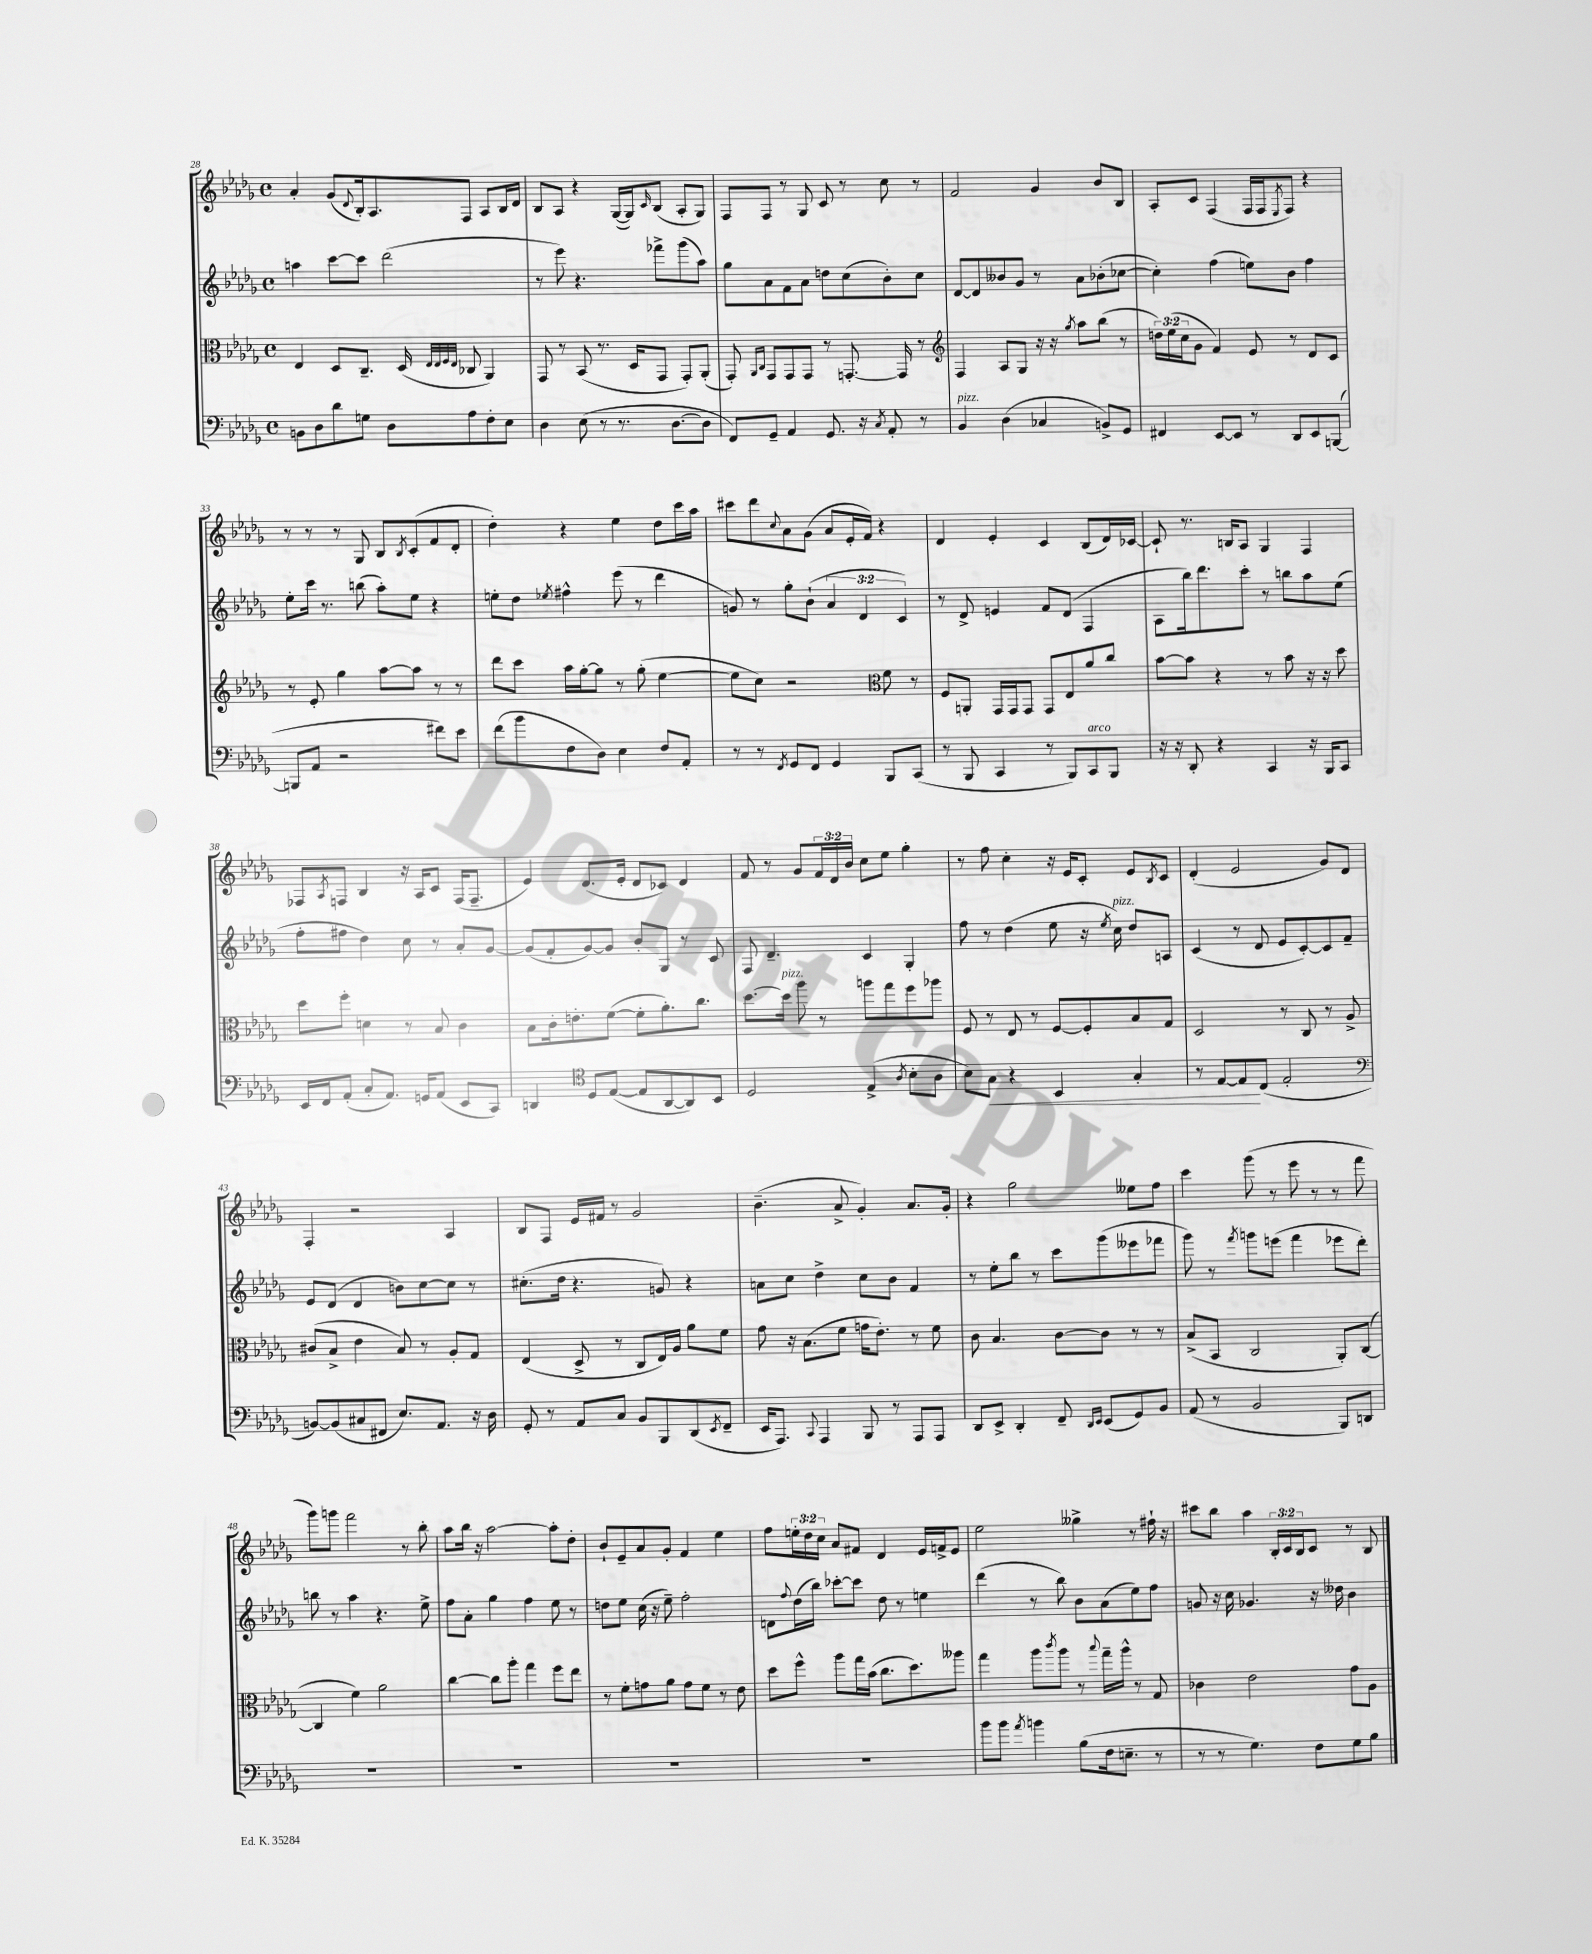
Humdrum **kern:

**kern	**kern	**kern	**kern
*staff4	*staff3	*staff2	*staff1
*clefF4	*clefC3	*clefG2	*clefG2
*k[b-e-a-d-g-]	*k[b-e-a-d-g-]	*k[b-e-a-d-g-]	*k[b-e-a-d-g-]
*M4/4	*M4/4	*M4/4	*M4/4
*met(c)	*met(c)	*met(c)	*met(c)
8BB	4E-	4aa	4a-'
8D-	.	.	.
8d-	8D-	[8ccc	(8g-
.	.	.	8qqd-
8G	8.C~	8ccc]	16B-')
.	.	.	8.A-
8D-	.	(2ddd-	.
.	(16D-	.	.
.	32qqE-	.	.
.	32qqE-	.	.
.	32qqF	.	.
.	32qqE-	.	.
8A-	8C-	.	8F
8F'	4AA-)	.	8A-
8E-	.	.	16B-
.	.	.	16d-
=	=	=	=
4D-	8GG-	8r	8B-
.	8r	8eee-)	8A-
(8E-	(8BB-	4.r	4r
8r	8.r	.	.
8.r	.	.	([16G-
.	16D-	.	16G-])
.	.	.	16qqc
.	8GG-	8fff-^	(8B-
[8.D-	.	.	.
.	8GG-')	(8ggg-	8A-'
8D-]	(8AA-'	8aa-)	8G-)
=	=	=	=
8FF)	8GG-')	8gg-	8F
.	16qqAA-	.	.
.	16qqC	.	.
8GG-~	8GG-	8a-	8F
4AA-	8GG-	8f	8r
.	8GG-	8a-	8G-
8.GG-	8r	8dd	8c
.	[8.GG'	(8cc	8r
16r	.	.	.
8qC	.	.	.
8AA-'	.	8b-')	8cc
.	16GG]	.	.
8r	8r	8cc	8r
=	=	=	=
*	*clefG2	*	*
4BB-	4F	[8d-	2f
.	.	8d-]	.
(4D-	8A-	8b--	.
.	8G-	8g-	.
4C-	16r	8r	4g-
.	16r	.	.
.	8qgg-	.	.
.	8aa-	8a-	.
8BB^)	(8bb-	(8b-'	8b-
8GG-	8r	[8cc-	8B-
=	=	=	=
4FF#	24dd)	4cc-'])	8A-'
.	(24ee-	.	.
.	24cc	.	.
.	8g-	.	8c
[8EE-	4f)	(4ff	(4F
8EE-]	.	.	.
8r	8e-	8ee)	16F
.	.	.	16F
.	.	.	8qE-
8DD-	8r	8b-	8F)
8EE-	8d-	4ff	4r
([8BBB	8c	.	.
=	=	=	=
8BBB]	8r	8ee-'	8r
8AA-	8e-'	16ccc	8r
.	.	8.r	.
2r	4gg-	.	8r
.	.	(8bb	8G-
.	[8aa-	8aa-')	8B-
.	.	.	8qB-
.	8aa-]	8ee-	(8c'
8f#)	8r	4r	8f
8e-	8r	.	8d-'
=	=	=	=
(8f	8ddd-	8ee'	4dd-')
8b-	8ccc	8dd-	.
.	.	8qee-	.
8F	16aa-	4ff#^^	4r
.	[16gg-'	.	.
8D-)	8gg-]	.	.
4E-	8r	(8eee-	4ee-
.	(8gg-'	8r	.
8F	[4ee-	4ddd-	8dd-
8AA-'	.	.	16ccc
.	.	.	16aa-
=	=	=	=
8r	8ee-]	8g)	8ccc#
8r	8cc)	8r	8ddd-
8qFF	.	.	8qqcc
8GG-	2r	8gg-'	8a-
8FF	.	(8b-`	(8g-
4GG-	.	6a-	8a-
.	.	.	16e-'
.	.	6d-	.
.	.	.	16f)
*	*clefC3	*	*
8BBB-	8f	.	4r
.	.	6c)	.
(8CC	8r	.	.
=	=	=	=
8r	8F	8r	4d-
8BBB-	8AA'	8d-^	.
4CC	16GG-	4e	4e-'
.	16GG-	.	.
.	8GG-	.	.
8r	8GG-	8f	4c
8BBB-)	8E-	(8d-	.
8CC	8a-	4F	(8B-
8BBB-	8cc	.	16d-)
.	.	.	[16c-
=	=	=	=
16r	[8b-	8A-	8c-`]
16r	.	.	.
8DD-'	8b-]	16bb-)	8.r
.	.	8.ddd-	.
4r	4r	.	.
.	.	.	16B
.	.	8ccc'	8A-
4CC	8r	8r	4G-
.	8b-	8bb	.
16r	16r	8aa-	4F
16BBB-	16r	.	.
8CC	8dd-	(8ee-	.
=	=	=	=
16EE-	8dd-	8ff'	8F-
16FF	.	.	.
.	.	.	8qA-
(8AA-'	8ff'	8ff#	8F
8C'	4d	4dd-)	4B-
8.AA-)	.	.	.
.	8r	8cc	16r
16GG	.	.	16A-
(8AA-	8B-	8r	8c
8EE-	4c	8a-'	(16F
.	.	.	8.F~
8CC)	.	[8g-	.
=	=	=	=
4DD	8B-	(8g-]	4e-)
.	16c'	8f'	.
.	8.e'	.	.
*clefC4	*	*	*
8D-	.	[8g-)	(8.d-
([8E-	([8f	8g-]	.
.	.	.	16e-'
8E-]	8f']	8b-'	8d-
[8AA-	8.a-')	8G-	8c-)
8AA-])	.	8r	4d-
.	8.cc	.	.
8BB-	.	8c	.
=	=	=	=
2D-	[8.dd-	8F	8f
.	.	4.d-~	8r
.	16dd-]	.	.
.	8aa-	.	8g-
.	8r	.	24f
.	.	.	24d-
.	.	.	24b-
(4E-^	8aa	4c	8cc
.	8gg-	.	8ee-
8qA-	.	.	.
8B-'	8ff	4G-'	4gg-'
8A-	8aa-	.	.
=	=	=	=
8B-)	8F	8ff	8r
8G-	8r	8r	8ff
4r	8E-	(4dd-	4cc'
.	8r	.	.
4BB-	[8F	8ee-	16r
.	.	.	16e-
.	8F']	16r	8c'
.	.	8qee-	.
.	.	16cc)	.
4G-'	8B-	8dd-	8e-
.	.	.	8qB-
.	8G-	8A	8c
=	=	=	=
8r	2D-	(4c	(4d-'
[8E-	.	.	.
8E-]	.	8r	2e-
(8C	.	8d-	.
2E-'	8r	8e-	.
.	8C	[8c')	.
.	8r	8c]	8g-)
.	8A-^	8f~	8d-
=	=	=	=
*clefF4	*	*	*
[8BB)	(8c#	8e-	4F'
(8BB]	8B-^	(8d-	.
8C#	4e-	4d-	2r
8FF#	.	.	.
8.E-)	8B-)	8b)	.
.	8r	[8cc	.
8.AA-	.	.	.
.	8A-'	8cc]	4A-
16r	8G-	8r	.
16D-	.	.	.
=	=	=	=
8GG-'	(4E-	(8.cc#'	8B-
8r	.	.	8F
.	.	16dd-	.
8AA-	8D-^	4.r	16e-
.	.	.	16f#
8C	8r	.	8r
8BB-	8C	.	2g-
8BBB-	16E-)	8g)	.
.	16A-	.	.
(8DD-	8a-	4r	.
8qEE-	.	.	.
8FF~	8f	.	.
=	=	=	=
16EE-	8g-	8a	(4.b-~
8.AAA-)	.	.	.
.	16r	8cc	.
.	(8.B-	.	.
8qqCC	.	.	.
4AAA-	.	4dd-^	.
.	8f	.	8a-^
8BBB-	16g	8cc	4g-')
.	8.e-')	.	.
8r	.	8b-	.
8AAA-	8r	4f	8.a-
8AAA-	8f	.	.
.	.	.	16g-'
=	=	=	=
8DD-	8c	8r	4r
8EE-^	4.B-	8ee-'	.
4DD-'	.	8bb-	2gg-
.	.	8r	.
8FF~	[8c	8ccc	.
16qqDD-	.	.	.
16qqEE-	.	.	.
(8EE-	8c]	(8ggg-	.
8GG-)	8r	8eee--	8ee--
8BB-	8r	8fff-	8ff
=	=	=	=
(8AA-	(8B-^	8ggg-)	4ccc
8r	8BB-	8r	.
.	.	8qfff	.
2BB-	2C	8ggg	(8ggg-
.	.	(8eee	8r
.	.	4fff	8eee-
.	.	.	8r
8BBB-)	8AA-')	8eee-	8r
8DD	([8C	8ddd-')	8fff
=	=	=	=
1r	4C]	8bb	8ggg-)
.	.	8r	8ggg
.	4f)	4aa-	2fff
.	2a-	4.r	.
.	.	.	8r
.	.	8ee-^	8bb-'
=	=	=	=
1r	[4cc	8ff	8aa-
.	.	8a-'	16bb-
.	.	.	16r
.	8cc]	4gg-	[2aa-
.	8aa-'	.	.
.	4gg-	4ff	.
.	8ff	8ee-	8aa-']
.	8ee-	8r	8dd-'
=	=	=	=
1r	8r	8dd	8b-`
.	8f'	8ee-	8e-~
.	8g	(16cc	8a-
.	.	16r	.
.	8a-	8ee-~)	8g-'
.	8g	2ff'	4f
.	8f	.	.
.	8r	.	4ee-
.	8e-	.	.
=	=	=	=
1r	8dd-	8d	8ff
.	.	8qqff	.
.	8ff^^	(16dd-	24ee'
.	.	.	24dd-
.	.	16bb-)	.
.	.	.	24cc
.	8aa-	[8ccc-'	8a-
.	16gg-	8ccc-]	8f#
.	(16b-	.	.
.	8.cc	8dd-	4d-
.	.	8r	.
.	8.dd-)	.	.
.	.	4ee	16e-
.	.	.	16f^
.	8aa--	.	8e-
=	=	=	=
8b-	4gg-	(4ddd-	2ee-
8b-	.	.	.
8qa-	.	.	.
4b	8aa-	8r	.
.	8qccc	.	.
.	8aa-	8bb-)	.
(8B-	8r	8b-	4gg--^
.	8qqbb-	.	.
16F	16gg-~	(8a-	.
8.E~	16aa-^^	.	.
.	8r	8ee-)	8r
8r	8G-	8ff	16ff#`
.	.	.	16r
=	=	=	=
8r	4c-	8g	8ccc#
8r	.	16r	8bb-
.	.	16cc	.
4.G-)	2e-	4.g-	4aa-
.	.	.	24B-'
.	.	.	24c
.	.	.	24B-
8F	.	16r	8c
.	.	16dd--	.
8G-	8g-	4b-	8r
8B-	8A-	.	8B-
==	==	==	==
*-	*-	*-	*-
